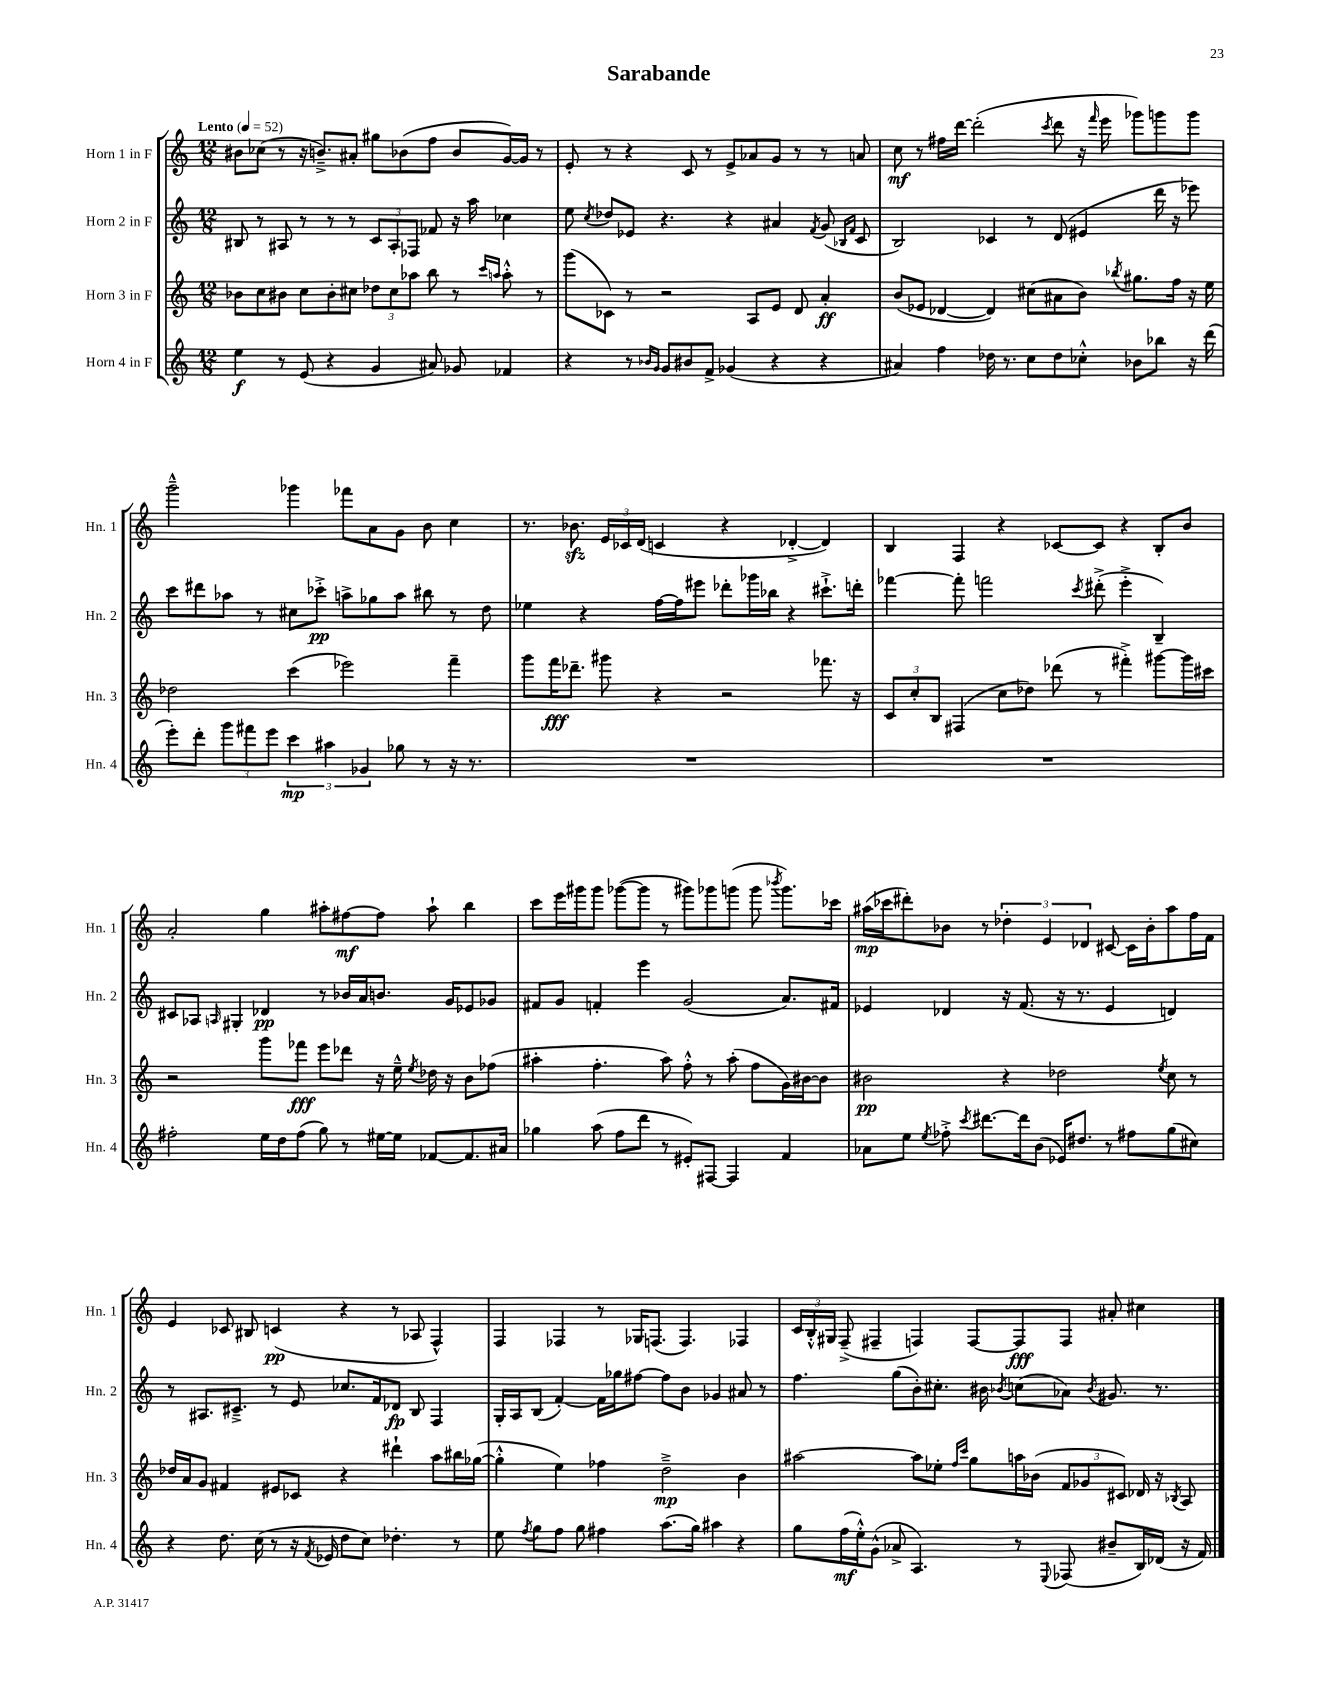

**kern	**kern	**kern	**kern
*staff4	*staff3	*staff2	*staff1
*clefG2	*clefG2	*clefG2	*clefG2
*k[]	*k[]	*k[]	*k[]
*M12/8	*M12/8	*M12/8	*M12/8
*MM52	*MM52	*MM52	*MM52
4ee	8b-	8B#	8b#
.	8cc	8r	(8cc-
8r	8b#	8A#	8r
(8e	8cc	8r	16r
.	.	.	8.b~^)
4r	8b#'	8r	.
.	8cc#	8r	8a#'
4g	12dd-	12c	8gg#
.	12cc#	12A#'	.
.	.	.	(8b-
.	12aa-	12F-	.
8a#)	8bb	8f-	8ff
8g-	8r	16r	8b-
.	.	16aa	.
.	16qqccc	.	.
.	16qqaa	.	.
4f-	8aa'^^	4cc-	[16g)
.	.	.	16g]
.	8r	.	8r
=	=	=	=
4r	(8ggg	8ee	8e'
.	.	8qcc	.
.	8c-)	8dd-	8r
8r	8r	8e-	4r
16qqb-	.	.	.
16qqg	.	.	.
8g	2r	4.r	.
8b#	.	.	8c
8f^	.	.	8r
(4g-	.	4r	8e^
.	8A	.	8a-
4r	8e	4a#	8g
.	8d	.	8r
.	.	8qf	.
4r	4a'	(8g	8r
.	.	16qqB-	.
.	.	16qqf	.
.	.	8c	8a
=	=	=	=
4a#)	(8b	2B)	8cc
.	8e-	.	8r
4ff	[4d-	.	16ff#
.	.	.	[16ddd
.	.	.	(2ddd']
16dd-	4d-])	4c-	.
8.r	.	.	.
8cc	(8cc#	8r	.
.	.	.	8qccc
8dd-	8a#	(8d	8ddd
8cc-'^^	8b)	4e#	16r
.	.	.	16qqfff
.	.	.	16eee
.	8qbb-	.	.
8b-	8.gg#	.	8ggg-)
8bb-	.	16ddd	8ggg
.	16ff	16r	.
16r	16r	8eee-)	8ggg
(16ddd	16ee	.	.
=	=	=	=
8eee')	2dd-	8ccc	2ggg~^^
8ddd'	.	8ddd#	.
12ggg	.	8aa-	.
12fff#	.	.	.
.	.	8r	.
12eee	.	.	.
6ccc	(4ccc	8cc#	4ggg-
.	.	8ccc-'^	.
6aa#	.	.	.
.	2eee-)	8aa^	8fff-
6g-	.	.	.
.	.	8gg-	8a
8gg-	.	8aa	8g
8r	.	8bb#	8b
16r	4fff~	8r	4cc
8.r	.	.	.
.	.	8dd	.
=	=	=	=
1.r	8ggg	4ee-	8.r
.	16fff	.	.
.	8.ddd-~	.	8.b-
.	.	4r	.
.	8ggg#	.	24e
.	.	.	24c-
.	.	.	(24d
.	4r	[16ff	4c
.	.	16ff]	.
.	.	8eee#	.
.	2r	8ddd-'	4r
.	.	16ggg-	.
.	.	16bb-	.
.	.	4r	[4d-'^
.	8.fff-	8.ccc#`^	4d-])
.	16r	16ddd'	.
=	=	=	=
1.r	12c	[4fff-	4B
.	12cc'	.	.
.	12B	.	.
.	(4F#	8fff-']	4F
.	.	2fff	.
.	8cc	.	4r
.	8dd-)	.	.
.	(8ddd-	.	[8c-
.	.	8qccc	.
.	8r	(8ddd#'^	8c-]
.	4fff#'^)	4eee'^	4r
.	[8ggg#	4B~)	8B'
.	16ggg#]	.	8b
.	16ccc#	.	.
=	=	=	=
2ff#'	2r	8c#	2a'
.	.	8A-	.
.	.	16qqA	.
.	.	4G#'	.
16ee	8ggg	4d-	4gg
16dd	.	.	.
(8ff#	8fff-	.	.
8gg)	8eee	8r	8aa#'
8r	8ddd-	16b-	[8ff#
.	.	16a	.
[16ee#	16r	8.b	8ff#]
16ee#]	16ee~^^	.	.
.	8qee	.	.
[8f-	16dd-	.	8aa#`
.	16r	16g	.
8.f-]	8b	8e-	4bb
.	(8ff-	8g-	.
16a#	.	.	.
=	=	=	=
4gg-	4aa#'	8f#	8ccc
.	.	8g	16eee
.	.	.	16ggg#
(8aa	4.ff'	4f'	8ggg#
8ff	.	.	([8ggg-
8ddd	.	4eee	8ggg-]
8r	8aa#)	.	8r
8e#')	8ff'^^	(2g	8ggg#)
[8F#	8r	.	8ggg-
4F#]	(8aa#'	.	(8ggg
.	8ff	.	8ggg
.	.	.	8qbbb-
4f	16g)	8.a)	8.ggg)
.	[16b#	.	.
.	8b#]	.	.
.	.	16f#	16ccc-
=	=	=	=
8a-	2b#	4e-	(16aa#
.	.	.	16ccc-
8ee	.	.	8ddd#')
8qee	.	.	.
8ff-'^	.	4d-	8b-
8qccc	.	.	.
[8.ddd#	.	.	8r
.	4r	16r	6dd-'
16ddd#]	.	(8.f	.
(8b	.	.	.
.	.	.	6e
16e-)	2dd-	16r	.
8.dd#	.	8.r	.
.	.	.	6d-
8r	.	4e-	[8c#
8ff#	.	.	16c#]
.	.	.	16b-'
.	8qee	.	.
(8gg	8cc	4d)	8aa#
8cc#)	8r	.	16ff
.	.	.	16f
=	=	=	=
4r	16dd-	8r	4e
.	16a	.	.
.	8g	8.A#	.
8.dd	4f#	.	8c-
.	.	8.c#~^	.
.	.	.	8B#
(16cc	.	.	.
8r	8e#	8r	(4c
16r	8c-	8e	.
8qf	.	.	.
16e-	.	.	.
8dd	4r	8.cc-	4r
8cc)	.	.	.
.	.	16f	.
4.dd-'	4ddd#`	8d-	8r
.	.	8B	8A-
.	8aa	4F	4F^^)
8r	16bb#	.	.
.	([16gg-	.	.
=	=	=	=
8ee	4gg-'^^]	16G'	4F
.	.	16A	.
8qff	.	.	.
8gg	.	(8B	.
8ff	4ee)	[4f')	4F-
8gg	.	.	.
4ff#	4ff-	16f]	8r
.	.	16gg-	.
.	.	[8ff#	16G-
.	.	.	(8.F
(8.aa	2dd~^	8ff#]	.
.	.	8b	4.F)
16gg)	.	.	.
4aa#	.	4g-	.
4r	4b	8a#	4F-
.	.	8r	.
=	=	=	=
8gg	[2aa#	4.ff	24c
.	.	.	24B'^^
.	.	.	24G#
(16ff	.	.	(8F~^
16ee'^^)	.	.	.
(8g^^	.	.	4F#~
8a-^	.	(8gg	.
4.A)	8aa#]	8b')	4F)
.	8ee-'	8.cc#'	.
.	16qqff	.	.
.	16qqccc	.	.
.	8gg	.	[8F
.	.	16b#	.
.	.	8qb-	.
8r	16aa	(8cc	8F]
.	(16b-	.	.
8qqE	.	.	.
(8F-	12f	8a-)	8F
.	12g-	.	.
.	.	8qb-	.
8b#~	.	8.g#	8a#'
.	12c#)	.	.
16B)	16d-	.	4cc#
(16d-	16r	8.r	.
.	8qB-	.	.
16r	8A	.	.
16f)	.	.	.
==	==	==	==
*-	*-	*-	*-
